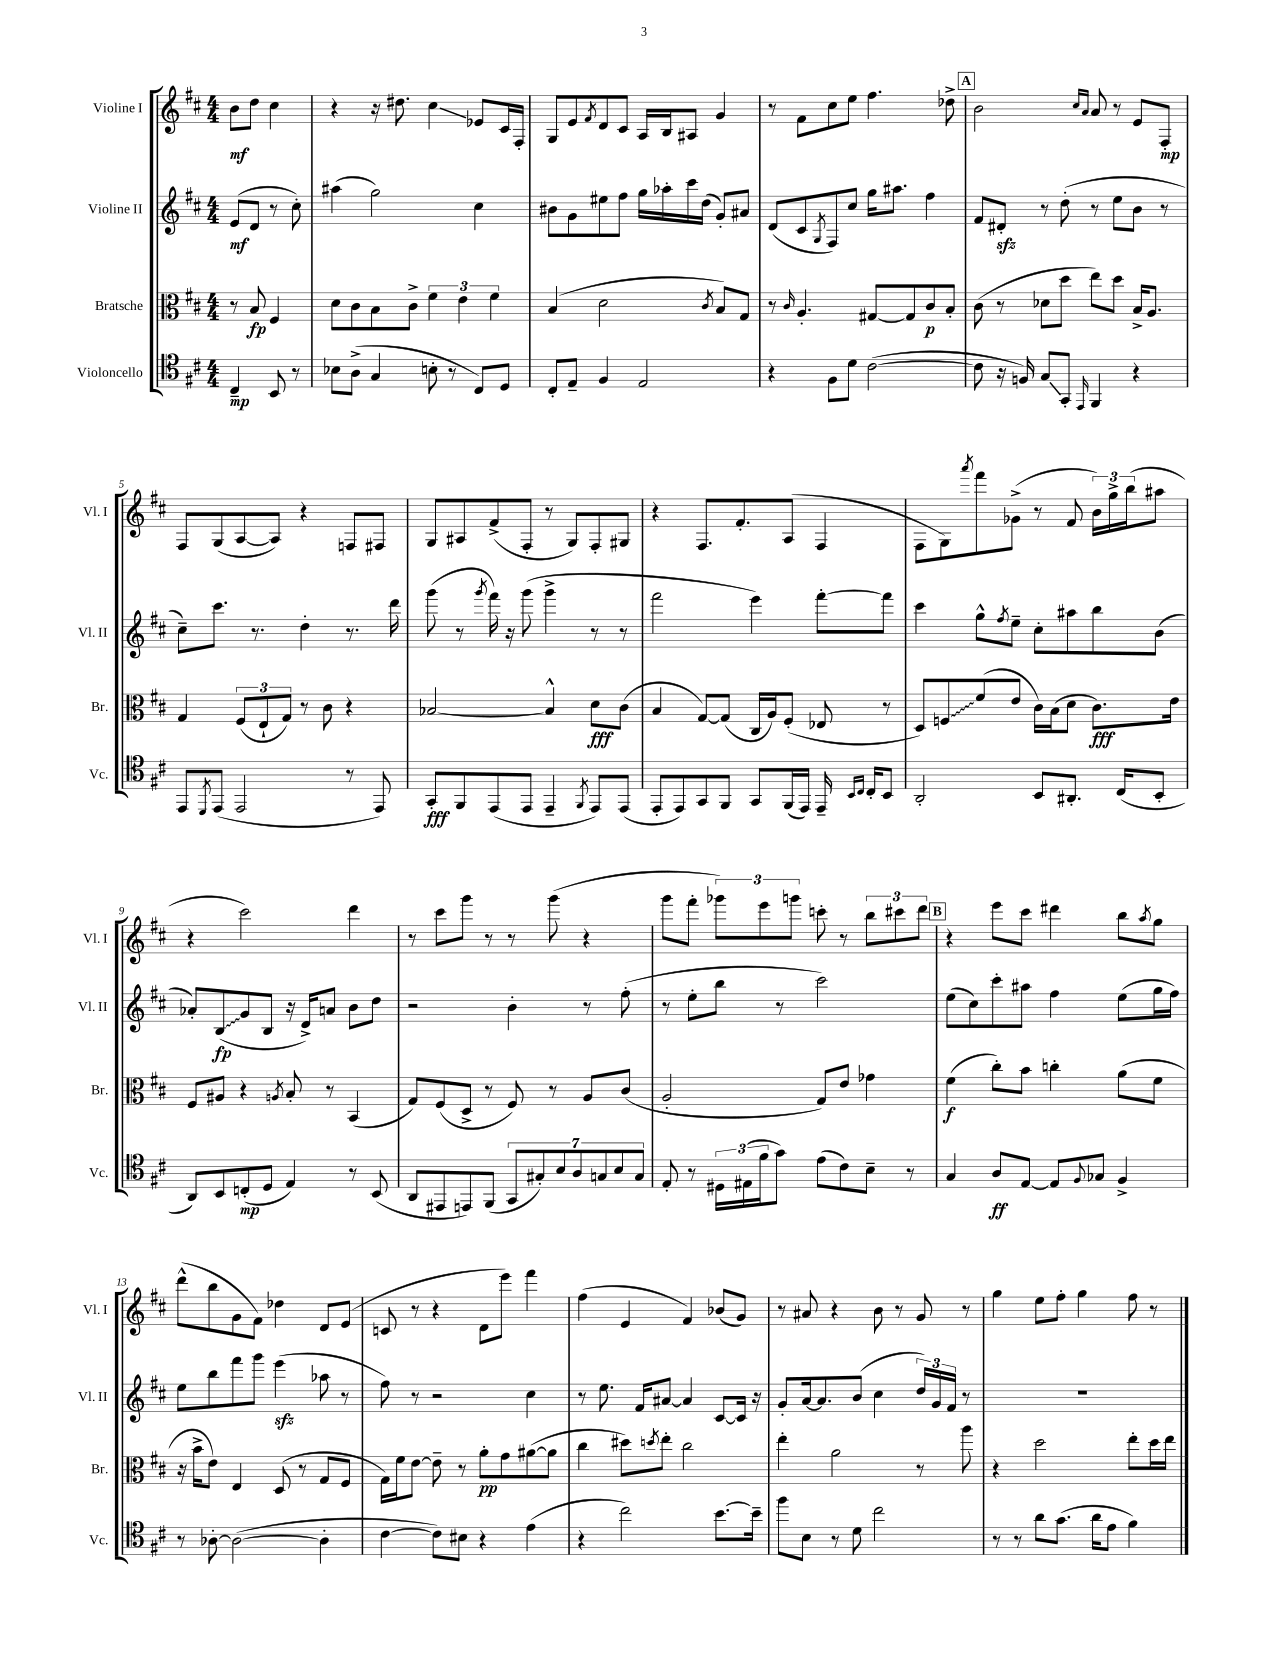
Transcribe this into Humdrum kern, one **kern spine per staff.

**kern	**kern	**kern	**kern
*staff4	*staff3	*staff2	*staff1
*clefC4	*clefC3	*clefG2	*clefG2
*k[f#c#]	*k[f#c#]	*k[f#c#]	*k[f#c#]
*M4/4	*M4/4	*M4/4	*M4/4
4C#~	8r	(8e	8b
.	8B	8d	8dd
8BB	4F#	8r	4cc#
8r	.	8cc#')	.
=	=	=	=
8B-	8d	(4aa#	4r
(8A^	8c#	.	.
4G	8B	2gg)	16r
.	.	.	8.dd#
.	8c#^	.	.
8B'	6f#	.	4cc#
8r	.	.	.
.	6e	.	.
8C#)	.	4cc#	8e-
.	6f#	.	.
8D	.	.	16c#
.	.	.	16F#'
=	=	=	=
8C#'	(4B	8b#	8G
8E~	.	8g	8e
.	.	.	8qf#
4F#	2d	8ee#	8d
.	.	8ff#	8c#
2E	.	16gg	16A
.	.	16aa-'	16B
.	.	16ccc#	8A#
.	.	(16dd	.
.	8qc#	.	.
.	8B)	8g')	4g
.	8G	8a#	.
=	=	=	=
4r	8r	(8d	8r
.	16qqc#	.	.
.	4.A'	8c#	8f#
.	.	8qG	.
8F#	.	8F#)	8cc#
8d	.	8cc#	8ee
([2c#	[8G#	16gg	4.ff#
.	.	8.aa#	.
.	8G#]	.	.
.	8c#	4ff#	.
.	8B'	.	8dd-^
=	=	=	=
8c#]	(8c#	8f#	2b
16r	8r	8d#'	.
16F)	.	.	.
8G	8d-	8r	.
8GG'	8dd	(8dd'	.
.	.	.	16qqcc#
16qqEE	.	.	16qqa
4FF#	8ee)	8r	8a
.	8dd	8ee	8r
4r	16B^	8b	8e
.	8.A	.	.
.	.	8r	8F#'
=	=	=	=
8EE	4G	8cc#~)	8F#
8qDD	.	.	.
(8EE	.	8.ccc#	(8G
2EE	(12F#	.	[8A
.	.	8.r	.
.	12E`	.	.
.	.	.	8A])
.	12G)	.	.
.	8r	4dd'	4r
.	8c#	.	.
8r	4r	8.r	8F
8EE)	.	.	8F#
.	.	16ddd	.
=	=	=	=
8GG'	[2B-	(8ggg	8G
8FF#	.	8r	8A#
.	.	8qggg	.
(8EE	.	16fff#)	(8f#^
.	.	16r	.
8EE	.	(8ggg	8F#'
4EE~	4B-^^]	4ggg^	8r
.	.	.	8G)
8qFF#	.	.	.
8EE)	8d	8r	8F#'
(8EE	(8c#	8r	8G#
=	=	=	=
8EE'	4B	2fff#	4r
8EE)	.	.	.
8GG	[8G)	.	8.F#
8FF#	(8G]	.	.
.	.	.	8.f#'
8GG	16C#	4eee)	.
.	16A)	.	.
(16FF#	(8F#'	.	(8A
16EE)	.	.	.
16EE~	8E-	[8fff#'	4F#
16qqBB	.	.	.
16qqC#	.	.	.
16C#'	.	.	.
8BB	8r	8fff#]	.
=	=	=	=
2AA'	8D)	4ccc#	8F#
.	8F	.	8G)
.	.	.	8qaaa
.	(8f#	8gg^^	8fff#
.	.	8qff#	.
.	8e	8ee~	(8g-^
8BB	16c#)	8cc#'	8r
.	(16B	.	.
8.AA#'	8d	8aa#	8f#
.	8.c#)	8bb	24b)
.	.	.	24gg^
(16C#	.	.	.
.	.	.	(24bb
8BB'	.	(8b	8aa#
.	16e	.	.
=	=	=	=
8AA)	8F#	8a-')	4r
8BB	8A#	(8B	.
(8C'	4r	8g	2ccc#)
8D	.	8B	.
.	8qA	.	.
4E)	8B'	16r	.
.	.	16d^)	.
.	8r	8a	.
8r	(4BB	8b	4ddd
(8BB	.	8dd	.
=	=	=	=
8AA	8G)	2r	8r
8EE#	(8F#	.	8ccc#
8EE)	8D^	.	8ggg
(8FF#	8r	.	8r
14GG	8F#)	4b'	8r
14G#')	.	.	.
.	8r	.	(8ggg
14B	.	.	.
14A	.	.	.
.	8A	8r	4r
14G	.	.	.
14B	.	.	.
.	(8c#	(8ff#'	.
14G	.	.	.
=	=	=	=
8E'	2A'	8r	8ggg
8r	.	8ee'	8fff#'
24D#	.	8bb	12ggg-)
(24E#	.	.	.
24f#	.	.	12eee
8g)	.	8r	.
.	.	.	12ggg
(8e	8G)	2ccc#)	8ccc'
8c#)	8e	.	8r
8B~	4g-	.	12bb
.	.	.	12ccc#
8r	.	.	.
.	.	.	12ddd
=	=	=	=
4G	(4f#	(8ee	4r
.	.	8cc#)	.
8A	8cc#')	8ccc#'	8eee
[8E	8b	8aa#	8ccc#
8E]	4cc'	4ff#	4ddd#
8qqF#	.	.	.
8G-	.	.	.
4F#^	(8a	(8ee	8bb
.	.	.	8qaa
.	8f#	16gg	8gg
.	.	16ff#)	.
=	=	=	=
8r	16r	8ee	(8ddd^^
.	16b^	.	.
[8A-'	8e)	8bb	8bb
(2A-_	4E	8fff#	8g
.	.	8ggg	8f#)
.	(8D	(4eee	4dd-
.	8r	.	.
4A-']	8G	8aa-	8d
.	8F#	8r	(8e
=	=	=	=
[4c#	16G)	8ff#)	8c
.	16f#	.	.
.	[8e	8r	8r
8c#])	8e~]	2r	4r
8B#	8r	.	.
4r	8a'	.	8d
.	8g	.	8eee)
(4e	([8a#	4cc#	4fff#
.	8a#]	.	.
=	=	=	=
4r	4cc#	8r	(4ff#
.	.	8.ee	.
2cc#)	8dd#)	.	4e
.	.	16f#	.
.	8qdd	.	.
.	8ee'	[8a#	.
.	2cc#	4a#]	4f#)
[8.b	.	[8c#	(8b-
.	.	16c#]	8g)
16b~]	.	16r	.
=	=	=	=
8ff#	4ee'	8g'	8r
8B	.	[16a	8a#
.	.	8.a]	.
8r	2a	.	4r
8d	.	(8b	.
2cc#	.	4cc#	8b
.	.	.	8r
.	8r	24dd)	8g
.	.	24g	.
.	.	24f#	.
.	8aa	8r	8r
=	=	=	=
8r	4r	1r	4gg
8r	.	.	.
8a	2dd	.	8ee
(8.g	.	.	8ff#'
.	.	.	4gg
16a	.	.	.
8e	.	.	.
4f#)	8ee'	.	8ff#
.	16dd	.	8r
.	16ee	.	.
==	==	==	==
*-	*-	*-	*-
